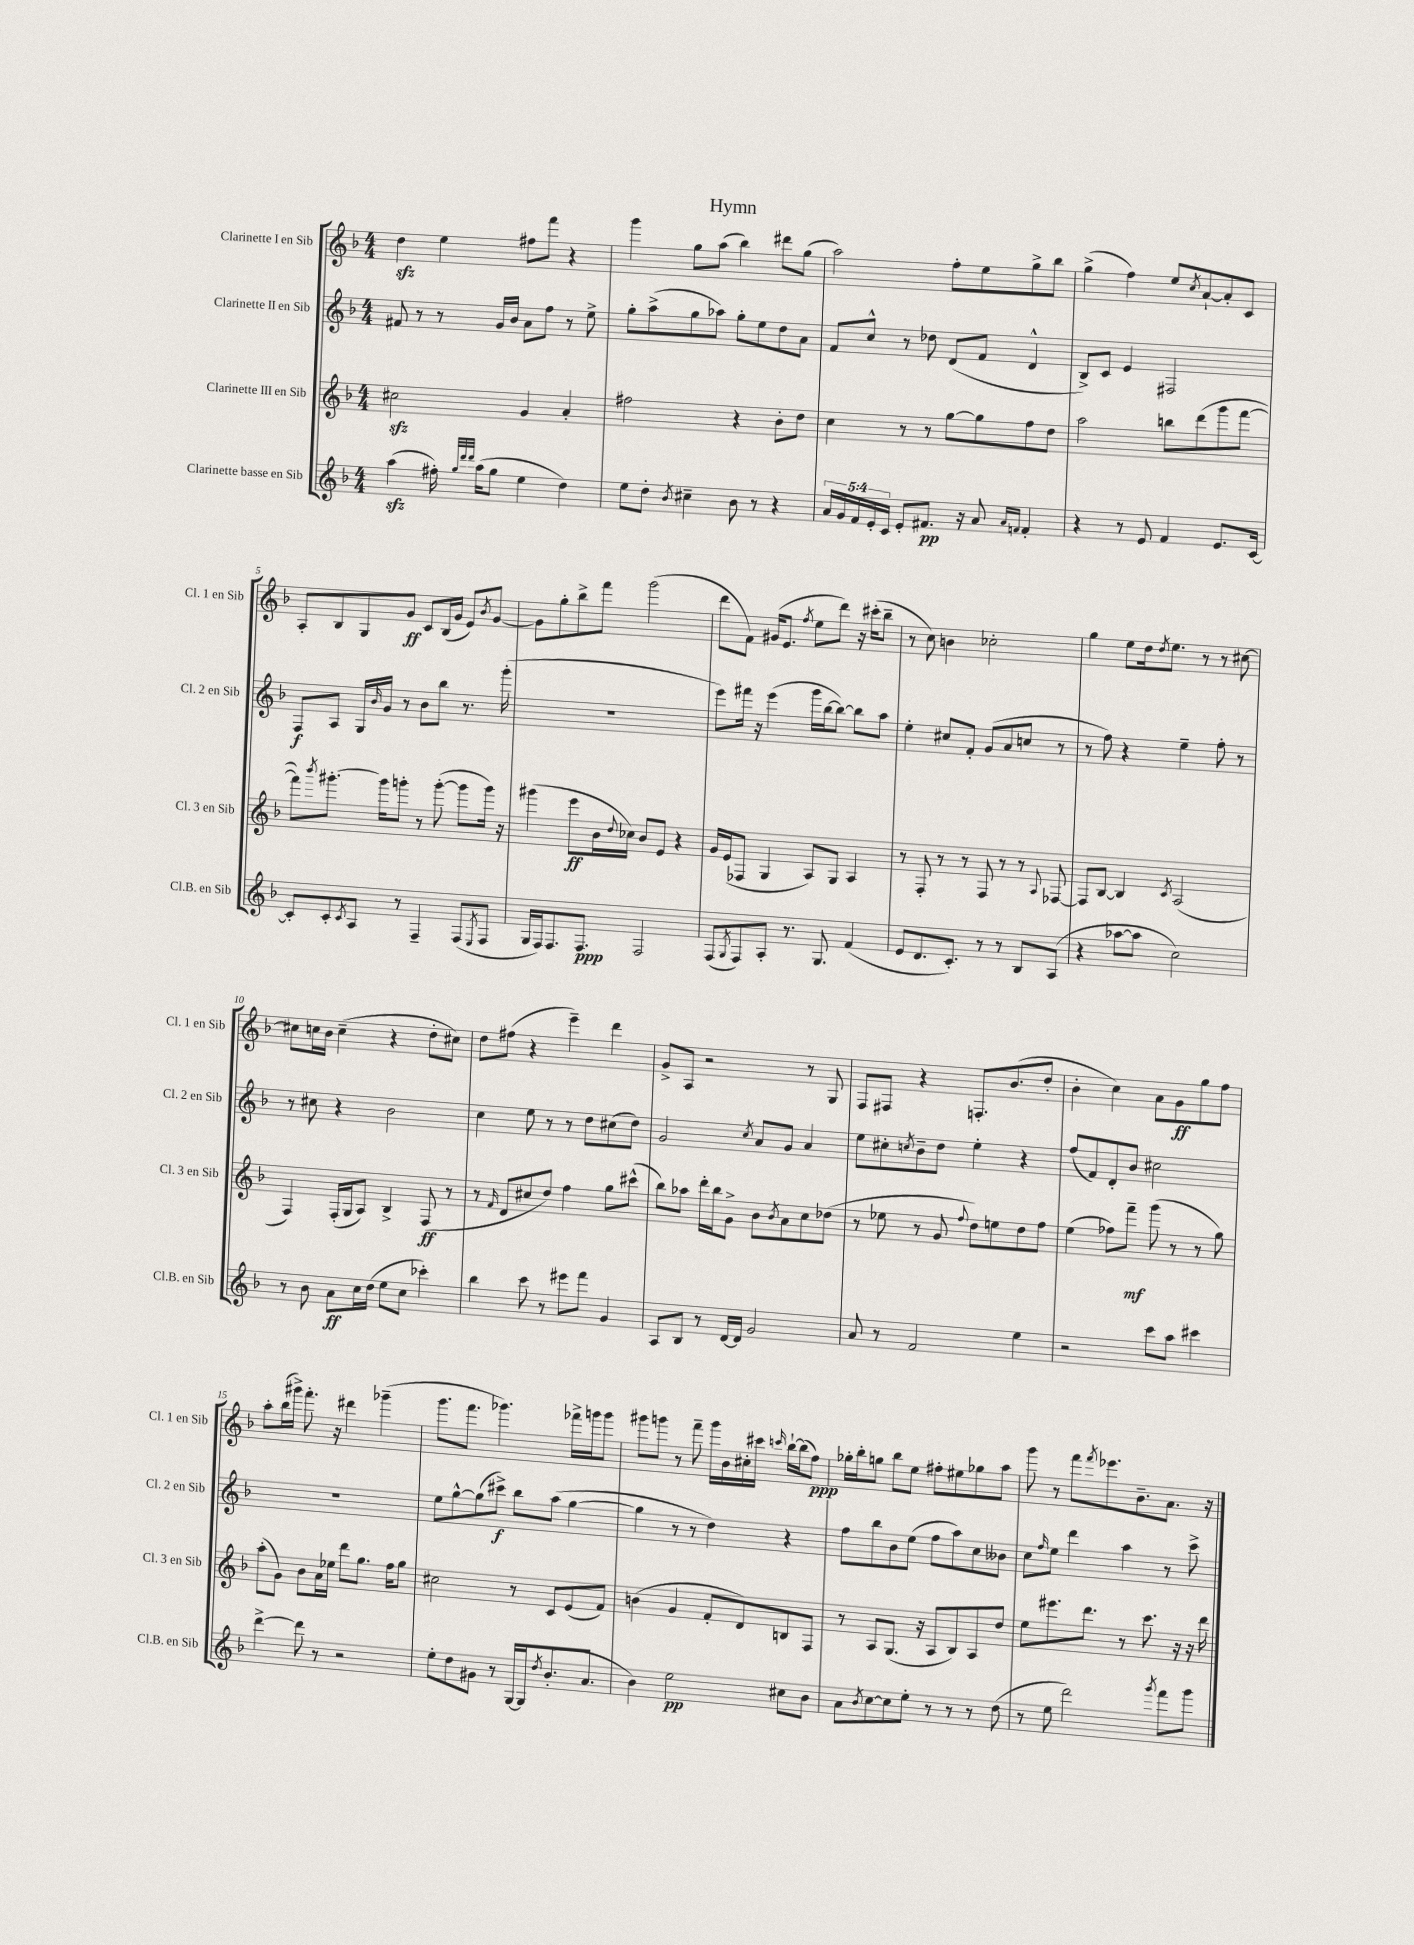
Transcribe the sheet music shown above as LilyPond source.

\header { title = "Hymn" }
<<
\new StaffGroup <<
\new Staff = "s0" \with { instrumentName = "Clarinette I en Sib" shortInstrumentName = "Cl. 1 en Sib" } {
    \clef treble \key f \major \numericTimeSignature \time 4/4
    d''4\sfz e''4 fis''8 f'''8 r4 |
    g'''4 g''8 a''8( bes''4) dis'''8 g''8( |
    a''2) f''8-. e''8 g''8-> bes''8 |
    g''4->( f''4) e''8 \acciaccatura { c''8 } a'8~-! a'8-. c'8 |
    a8-. bes8 g8 g'8\ff c'8 bes16( g'16 e'8) \acciaccatura { bes'8 } g'8~ |
    g'8 g''8-. bes''8-> f'''8 g'''2( |
    d'''8 f'8) gis'16( e'8. \acciaccatura { f''8 } e''8 d'''8) r16 cis'''16-.( bes''8-- |
    r8 c''8) b'4 ces''2-. |
    g''4 e''8 d''16 \acciaccatura { d''8 } e''8. r8 r8 cis''8~ |
    cis''8 c''16 bes'16 c''4--( r4 d''8-. cis''8) |
    d''8 fis''8( r4 e'''4--) d'''4 |
    g'8-> a8 r2 r8 g8 |
    f8 fis8 r4 f8.-. bes'8.( d''8-. |
    bes'4-. c''4) a'8 g'8\ff g''8 f''8 |
    a''8-. bes''16( gis'''16->) f'''8.-. r16 dis'''4 ges'''4--( |
    g'''8. f'''8. ges'''4.) fes'''16-> g'''16 g'''8 |
    gis'''8 g'''8 r8 f'''8-- g'''16 bes'16 cis''16-. cis'''16 \grace { c'''16 } bes''16~-! bes''16( f''8\ppp) |
    ges''16-. bes''16-. g''8 bes''8 e''8 fis''8-. eis''8 ges''8 a''8 |
    g'''8 r8 f'''8 \acciaccatura { f'''8 } ees'''8. bes'8.-- a'8. r16 \bar "|." |
}
\new Staff = "s1" \with { instrumentName = "Clarinette II en Sib" shortInstrumentName = "Cl. 2 en Sib" } {
    \clef treble \key f \major \numericTimeSignature \time 4/4
    fis'8 r8 r8 g'16 bes'16 a'8 f''8 r8 e''8-> |
    g''8-. a''8->( g''8 aes''8) g''8-. e''8 d''8 a'8 |
    f'8 c''8-^ r8 des''8 d'8( f'8 d'4-^ |
    bes8->) c'8 e'4 fis2 |
    f8\f a8 g16 \grace { bes'16 } g'16 r8 bes'8 bes''8 r8. g'''16-.( |
    R1 |
    e'''8) fis'''16 r16 e'''4( g'''16 bes''16~ bes''8~) bes''8 a''8 |
    e''4-. cis''8 f'8-. g'8( a'8 c''8 r8 |
    r8 f''8) r4 e''4-- f''8-. r8 |
    r8 cis''8 r4 bes'2 |
    c''4 e''8 r8 r8 d''8 cis''8( d''8) |
    g'2 \acciaccatura { c''8 } a'8 g'8 a'4 |
    e''8 cis''8-. \acciaccatura { c''8 } bes'8-- d''8 e''4-. r4 |
    f''8( f'8) d'8-. bes'8 cis''2 |
    R1 |
    e''8 g''8~-^ g''8( cis'''8->\f) bes''8 a''8( g''4~ |
    g''4 r8 r8 d''4) r4 |
    f''8 bes''8 bes'8 e''8( f''8 a''8) c''8 beses'8 |
    c''8 \grace { f''16 } e''8 d'''4 a''4 r8 c'''8-> \bar "|." |
}
\new Staff = "s2" \with { instrumentName = "Clarinette III en Sib" shortInstrumentName = "Cl. 3 en Sib" } {
    \clef treble \key f \major \numericTimeSignature \time 4/4
    cis''2\sfz g'4 a'4-. |
    fis''2 r4 bes'8-. d''8 |
    c''4 r8 r8 g''8~ g''8 f''8 d''8 |
    a''2 b''8 d'''8( g'''8 f'''8~ |
    f'''8) \acciaccatura { bes'''8 } gis'''8.~-. gis'''16 g'''8-. r8 g'''8~-.( g'''8 g'''16) r16 |
    gis'''4( e'''8\ff bes'16 \appoggiatura { d''8 } ces''16) bes'8 e'8 r4 |
    g'16 e'16( fes8 g4 a8) g8 a4 |
    r8 f8-. r8 r8 f8 r8 r8 \appoggiatura { a8 } fes8~ |
    fes8 bes8~ bes4 \acciaccatura { c'8 } a2( |
    f4) f16-.( g16 a8) bes4-> f8\ff( r8 |
    r8 \grace { f'16 } d'8 cis''8 d''8) f''4 g''8 cis'''8-^( |
    bes''8) aes''8 d'''16-. bes''16 g'8-> bes'8 \acciaccatura { bes'8 } a'8 c''8 des''8( |
    r8 ees''8 r8 g'8 \appoggiatura { f''8 } d''8) e''8 d''8 f''8 |
    e''4( fes''8) f'''8--\mf g'''8( r8 r8 g''8) |
    a''8-.( g'8) bes'8 a'16 ees''16 d'''8 g''8. f''16 g''8 |
    cis''2 r8 c'8 e'8( f'8) |
    b'4( g'4 f'8-. d'8) b8 f8 |
    r8 a8 g8.( r16 a8 bes8) a8 d''8 |
    e''8 eis'''8. d'''8. r8 c'''8. r16 r16 d'''16 \bar "|." |
}
\new Staff = "s3" \with { instrumentName = "Clarinette basse en Sib" shortInstrumentName = "Cl.B. en Sib" } {
    \clef treble \key f \major \numericTimeSignature \time 4/4 \override Staff.TupletNumber.text = #tuplet-number::calc-fraction-text
    a''4\sfz( fis''16-.) \grace { g''32 d'''32 d'''32 } a''16( g''8 e''4 d''4) |
    e''8 d''8-. \acciaccatura { bes'8 } cis''4-- bes'8 r8 r4 |
    \tuplet 5/4 { a'16 g'16 f'16 e'16-. c'16 } e'8-. fis'8.\pp r16 a'8 \grace { a'16 f'16 } f'4-. |
    r4 r8 e'8 f'4 e'8. c'16~ |
    c'8-. c'8-. \acciaccatura { c'8 } a8 r8 f4-- f8( \acciaccatura { e8 } f8 |
    g16 f16) f8. f8.\ppp f2 |
    f8( \acciaccatura { g8 } f8) a8-. r8. g8. f'4( |
    e'8 d'8. c'8.-.) r8 r8 bes8 a8( |
    r4 aes''8~ aes''8 c''2) |
    r8 bes'8 a'8\ff c''16 d''16( e''8 c''8 ces'''4-.) |
    bes''4 c'''8 r8 eis'''8 f'''8 g'4 |
    a8 bes8 r8 d'16~ d'16 g'2 |
    a'8 r8 f'2 e''4 |
    r2 c'''8 a''8 cis'''4 |
    d'''4~-> d'''8 r8 r2 |
    e''8-. d''8 gis'8 r8 g16~ g16 \acciaccatura { d''8 } bes'8.-.( a'8. |
    bes'4) e''2\pp cis''8 bes'8 |
    a'8 \acciaccatura { bes'8 } c''8~ c''8 e''8-. r8 r8 r8 d''8( |
    r8 e''8 d'''2) \acciaccatura { g'''8 } f'''8 g'''8 \bar "|." |
}
>>
>>
